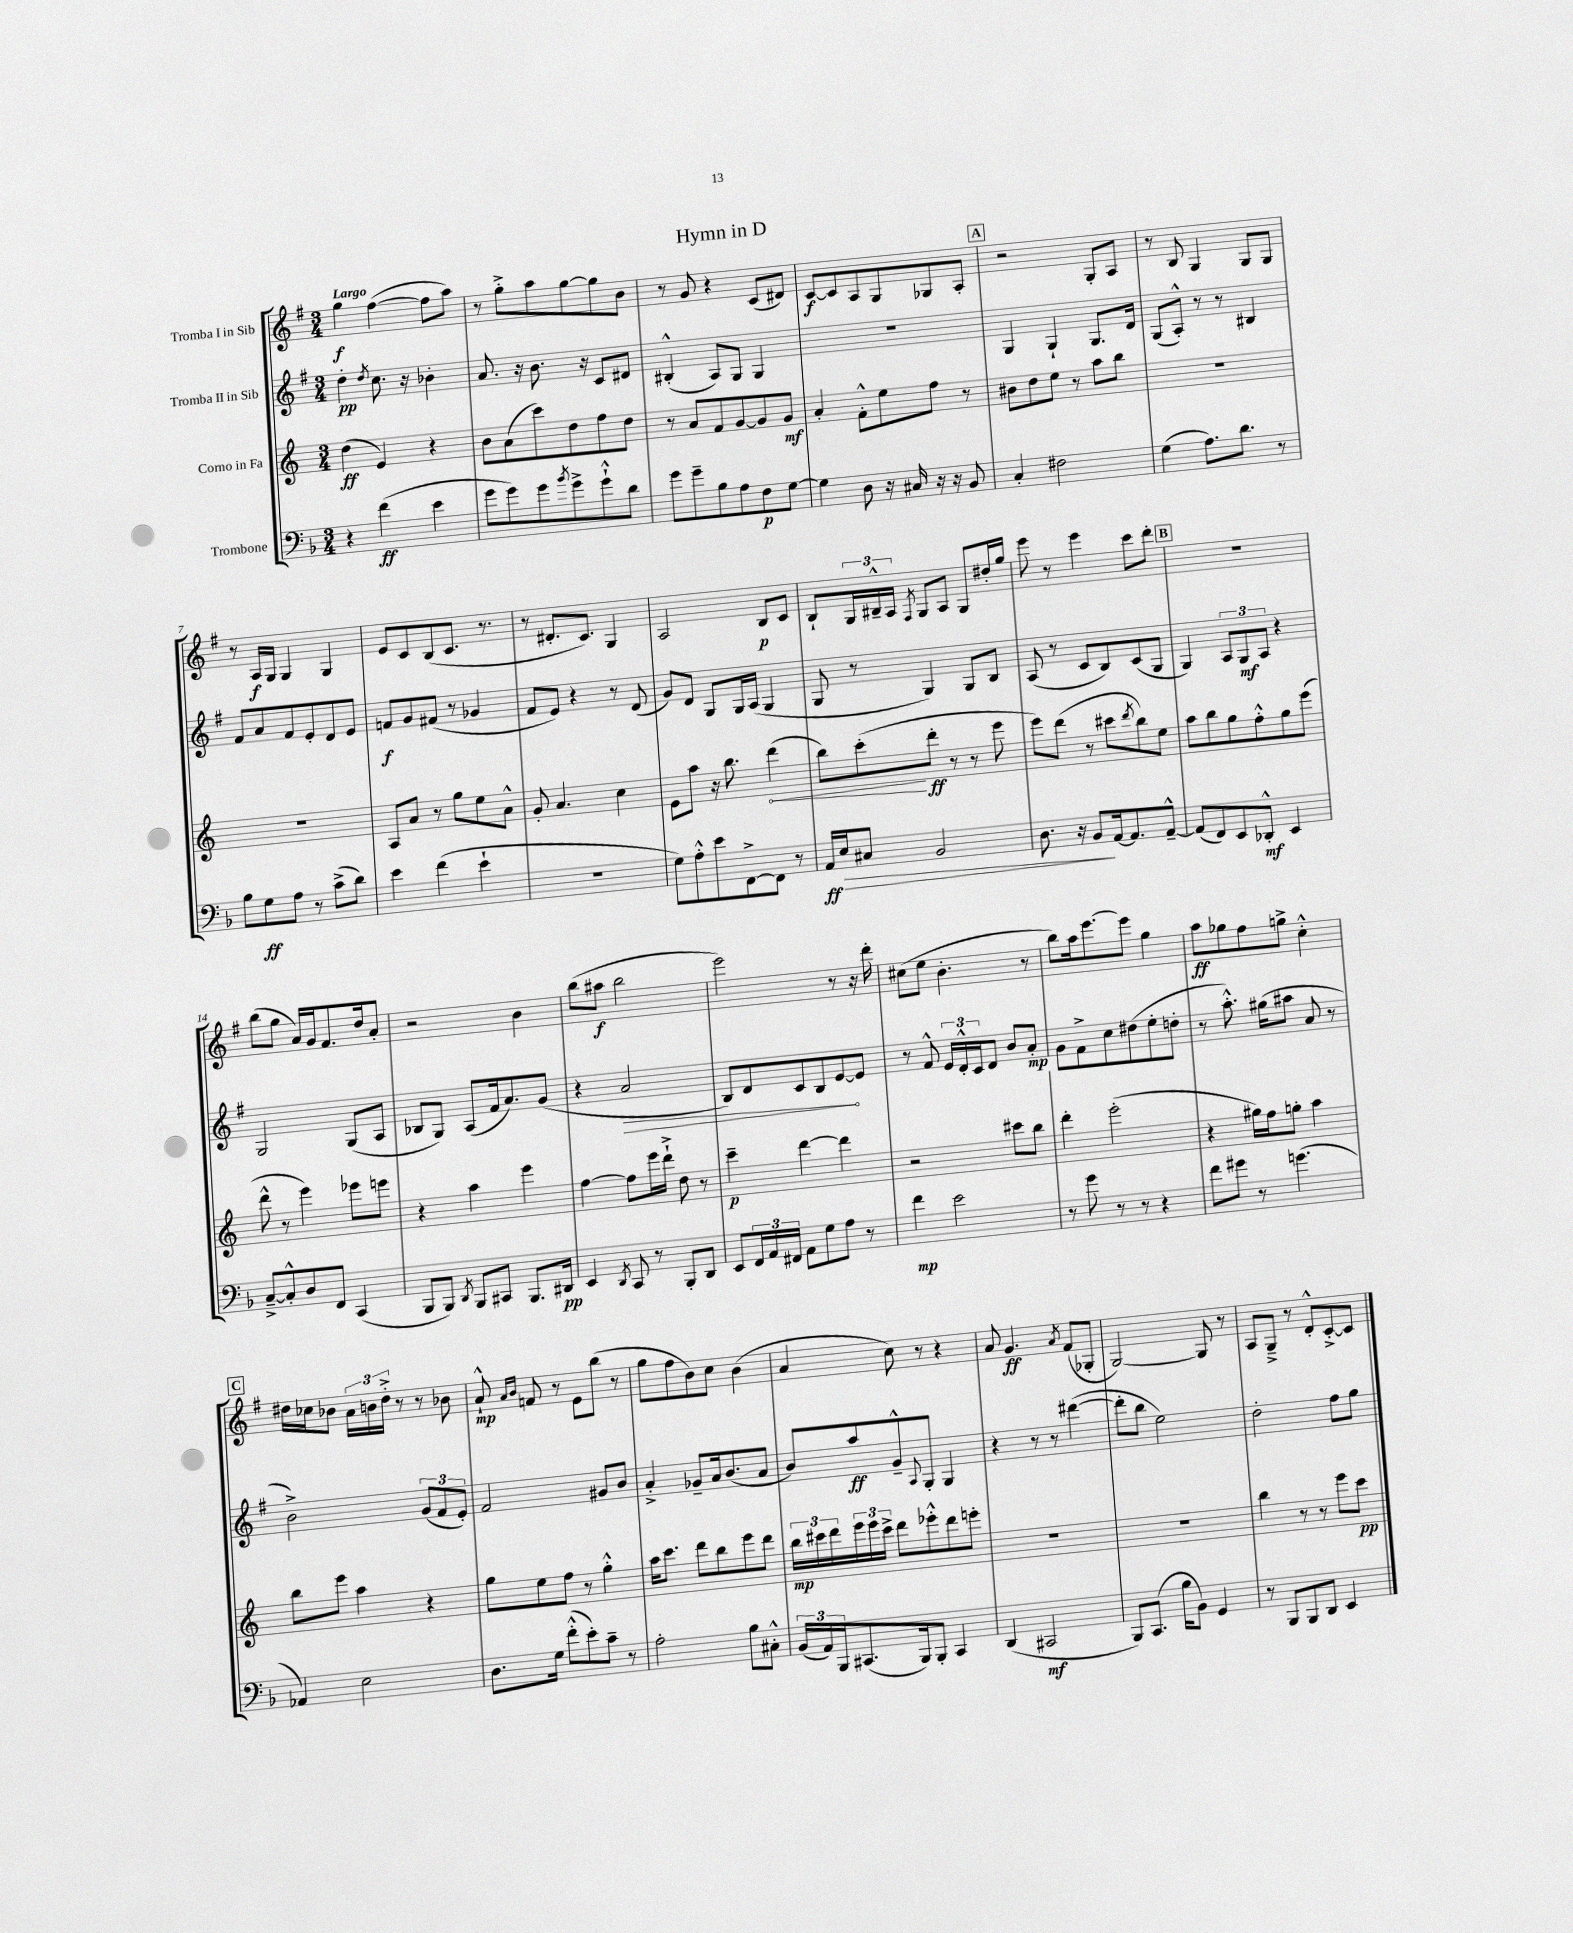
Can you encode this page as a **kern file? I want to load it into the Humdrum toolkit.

**kern	**dynam	**kern	**dynam	**kern	**dynam	**kern	**dynam
*part4	*part4	*part3	*part3	*part2	*part2	*part1	*part1
*staff4	*staff4	*staff3	*staff3	*staff2	*staff2	*staff1	*staff1
*I"Trombone	*	*I"Corno in Fa	*	*I"Tromba II in Sib	*	*I"Tromba I in Sib	*
*clefF4	*	*clefG2	*	*clefG2	*	*clefG2	*
*k[b-]	*	*k[]	*	*k[f#]	*	*k[f#]	*
*M3/4	*	*M3/4	*	*M3/4	*	*M3/4	*
=1	=1	=1	=1	=1	=1	=1	=1
!	!	!	!	!	!	!LO:TX:a:B:t=Largo	!
4r	.	(4dd\	ff	4dd'\	pp	4gg\	f
.	.	.	.	8qdd/	.	.	.
(4f\	ff	4e/)	.	8.cc\	.	([4ff#\	.
.	.	.	.	16r	.	.	.
4e\	.	4r	.	4b-X'\	.	8ff#\L]	.
.	.	.	.	.	.	8aa\J)	.
=2	=2	=2	=2	=2	=2	=2	=2
8g\L	.	8b\L	.	8.a/	.	8r	.
8g\)	.	(8a\	.	.	.	8gg'^\L	.
.	.	.	.	16r	.	.	.
8g\	.	8ccc\)	.	8.b\	.	8aa\	.
8qb-/	.	.	.	.	.	.	.
8g^\	.	8dd\	.	.	.	[8gg\	.
.	.	.	.	16r	.	.	.
8g`^^\	.	8ff\	.	8c/L	.	8gg\]	.
8d\J	.	8dd\J	.	8d#X/J	.	8b\J	.
=3	=3	=3	=3	=3	=3	=3	=3
8g\L	.	8r	.	(4B#X'^^/	.	8r	.
8g~\	.	8a/L	.	.	.	8g/	.
8B-\	.	8f/	.	8A/L)	.	4r	.
8A\	.	[8g/	.	8G/J	.	.	.
8F\	p	8g/]	.	4G/	.	(8c/L	.
[8G\J	.	8g/J	mf	.	.	8d#X/J)	.
=4	=4	=4	=4	=4	=4	=4	=4
4G\]	.	4a'/	.	2.r	.	[8c/L	f
.	.	.	.	.	.	8c/]	.
8D\	.	8f'^^\L	.	.	.	8A/	.
16r	.	8ee\	.	.	.	8G/	.
16C#X/	.	.	.	.	.	.	.
16r	.	8ff\J	.	.	.	8G-X/	.
16r	.	.	.	.	.	.	.
8BB-/	.	8r	.	.	.	8A'/J	.
!!LO:REH:place=s1:t=A
=5	=5	=5	=5	=5	=5	=5	=5
4C'/	.	8b#X\L	.	4G/	.	2r	.
.	.	8dd\	.	.	.	.	.
2F#X\	.	8ee\J	.	4G`/	.	.	.
.	.	8r	.	.	.	.	.
.	.	8aa\L	.	8.G/L	.	8G'/L	.
.	.	8bb\J	.	.	.	8A/J	.
.	.	.	.	16d/Jk	.	.	.
=6	=6	=6	=6	=6	=6	=6	=6
(4G\	.	2.r	.	(8G/L	.	8r	.
.	.	.	.	8A'^^/J)	.	8B/	.
8.A\L)	.	.	.	8r	.	4G/	.
.	.	.	.	8r	.	.	.
8.d\J	.	.	.	.	.	.	.
.	.	.	.	4B#X/	.	8G/L	.
8r	.	.	.	.	.	8G/J	.
!!LO:LB:g=z
=7	=7	=7	=7	=7	=7	=7	=7
8B-\L	.	2.r	.	8f#/L	.	8r	.
8G\	ff	.	.	8a/	.	16A/LL	f
.	.	.	.	.	.	16G/JJ	.
8A\J	.	.	.	8f#/	.	4G/	.
8r	.	.	.	8e'/	.	.	.
(8c^\L	.	.	.	8d/	.	4G/	.
8d\J)	.	.	.	8e/J	.	.	.
=8	=8	=8	=8	=8	=8	=8	=8
4e\	.	8A/L	.	8fn/L	f	8e/L	.
.	.	8a/J	.	8g/	.	8c/	.
(4f\	.	8r	.	(8f#X/J	.	(8B/	.
.	.	8gg\L	.	8r	.	8.c/J	.
4e`\	.	8ee\	.	4g-X/	.	.	.
.	.	.	.	.	.	8.r	.
.	.	8a^^\J	.	.	.	.	.
=9	=9	=9	=9	=9	=9	=9	=9
2.r	.	8g'/	.	8f#/L	.	8r	.
.	.	4.a/	.	8e/J)	.	8.d#X'/L	.
.	.	.	.	4r	.	.	.
.	.	.	.	.	.	8.c/J)	.
.	.	4cc\	.	8r	.	4G/	.
.	.	.	.	(8d/	.	.	.
=10	=10	=10	=10	=10	=10	=10	=10
8G\L)	.	8e\L	.	8g/L)	.	2A/	.
8A'^^\	.	8aa\J	.	8d/J	.	.	.
8e\	.	16r	.	8G/L	.	.	.
.	.	8.bb\	.	.	.	.	.
[8FF^\	.	.	.	16G/L	.	.	.
.	.	.	.	(16A/JJ	.	.	.
!	!	!	!LO:HP:b	!	!	!	!
8FF\J]	.	(4ddd\	<	4G/	.	8B/L	p
8r	.	.	.	.	.	8c/J	.
=11	=11	=11	=11	=11	=11	=11	=11
!	!LO:HP:b	!	!	!	!	!	!
16AA/LL	> ff	8bb\L)	.	8G/	.	8B`/L	.
16E/J	.	.	.	.	.	.	.
8C#X/J	.	(8ccc'\	.	8r	.	24G/L	.
.	.	.	.	.	.	24B#X~^^/	.
.	.	.	.	.	.	24A/JJ	.
.	.	.	.	.	.	8qF#/	.
2BB-/	.	8ddd'\J	[ ff	4G/)	.	8G/L	.
.	.	8r	.	.	.	8A/J	.
.	.	8r	.	8G/L	.	8G/L	.
.	.	8eee\	.	8B/J	.	16dd#X'/L	.
.	.	.	.	.	.	16gg/JJ	.
=12	=12	=12	=12	=12	=12	=12	=12
8.D\	.	8eee\L)	.	(8A/	.	8eee\	.
.	.	(8ddd\J	.	8r	.	8r	.
16r	.	.	.	.	.	.	.
8BB-/L	.	8r	.	8c/L	.	4eee\	.
[16AA/k	]	8ccc#X\L	.	8B/)	.	.	.
8.AA/]	.	.	.	.	.	.	.
.	.	8qddd/	.	.	.	.	.
.	.	8bb\)	.	(8c/	.	8ccc\L	.
[8AA~^^/J	.	8ee\J	.	8G/J	.	8ddd'\J	.
!!LO:REH:place=s1:t=B
=13	=13	=13	=13	=13	=13	=13	=13
(8AA/L]	.	8aa\L	.	4G/)	.	2.r	.
8FF/)	.	8bb\	.	.	.	.	.
8EE/	.	8gg\	.	12A/L	.	.	.
.	.	.	.	12G/	mf	.	.
8DD-X'^^/J	mf	8ff'^^\	.	.	.	.	.
.	.	.	.	12A/J	.	.	.
4EE/	.	8gg\	.	4r	.	.	.
.	.	(8eee\J	.	.	.	.	.
!!LO:LB:g=z
=14	=14	=14	=14	=14	=14	=14	=14
[8C~^/L	.	8ddd^^\	.	2G/	.	(8bb\L	.
8C'^^/]	.	8r	.	.	.	8gg\J	.
8D/	.	4eee\)	.	.	.	16a/LL)	.
.	.	.	.	.	.	16g/J	.
8FF/J	.	.	.	.	.	8.f#/	.
(4CC/	.	8eee-X\L	.	(8G/L	.	.	.
.	.	.	.	.	.	16dd/k	.
.	.	8eeen\J	.	8A/J	.	8a'/J	.
=15	=15	=15	=15	=15	=15	=15	=15
8BBB-/L	.	4r	.	8B-X/L	.	2r	.
8BBB-/J)	.	.	.	8G/J)	.	.	.
8qDD/	.	.	.	.	.	.	.
8BBB-/L	.	4aa\	.	(8A/L	.	.	.
8CC#X/J	.	.	.	16f#/k	.	.	.
.	.	.	.	8.a/)	.	.	.
8.BBB-/L	.	4eee\	.	.	.	4b\	.
.	.	.	.	(8g/J	.	.	.
16DD#X/Jk	pp	.	.	.	.	.	.
=16	=16	=16	=16	=16	=16	=16	=16
4EE/	.	[4ff\	.	4r	.	(8bb\L	.
.	.	.	.	.	.	8aa#X\J	f
8qDD/	.	.	.	.	.	.	.
!	!	!	!	!	!LO:HP:b	!	!
8CC/	.	8ff\L]	.	2a/	>	2bb\	.
8r	.	16eee\L	.	.	.	.	.
.	.	16ddd`^\JJ	.	.	.	.	.
8BBB-'/L	.	8dd\	.	.	.	.	.
8DD/J	.	8r	.	.	.	.	.
=17	=17	=17	=17	=17	=17	=17	=17
8EE/L	.	4ccc~\	p	8B/L)	.	2eee\)	.
24FF/L	.	.	.	8d/	.	.	.
24AA/	.	.	.	.	.	.	.
24FF#X/JJ	.	.	.	.	.	.	.
8AA\L	.	[4ddd\	.	8c/	.	.	.
8G\	.	.	.	8B/	.	.	.
8A\J	.	4ddd\]	.	[8e/	.	8r	.
8r	.	.	.	8e/J]	]	16r	.
.	.	.	.	.	.	16ddd'\	.
=18	=18	=18	=18	=18	=18	=18	=18
4f\	mp	2r	.	8r	.	(8cc#X\L	.
.	.	.	.	8f#^^/	.	8ee\J	.
2e\	.	.	.	24e/LL	.	4.b'\	.
.	.	.	.	24d'^^/	.	.	.
.	.	.	.	24c/J	.	.	.
.	.	.	.	8d/J	.	.	.
.	.	8ccc#X\L	.	8b/L	.	.	.
.	.	8bb\J	.	8a'/J	mp	8r	.
=19	=19	=19	=19	=19	=19	=19	=19
8r	.	4ddd'\	.	8g\L	.	8bb\L)	.
8g\	.	.	.	8f#^\	.	16aa\k	.
.	.	.	.	.	.	[8.eee\	.
8r	.	(2eee'\	.	8cc\	.	.	.
8r	.	.	.	(8dd#X\	.	8eee\J]	.
4r	.	.	.	8ee'\	.	4gg\	.
.	.	.	.	8ddn'\J	.	.	.
=20	=20	=20	=20	=20	=20	=20	=20
8f\L	.	4r	.	8r	.	8aa\L	ff
8g#X\J	.	.	.	8.aa'^^\)	.	8gg-X\	.
8r	.	16gg#X\LL)	.	.	.	8ff#\	.
.	.	16ff\J	.	(16gg#X\KL	.	.	.
(4.gn\	.	8ggn'\J	.	8aa#X\J	.	8ggn^\J	.
.	.	4aa\	.	8a/	.	4cc'^^\	.
.	.	.	.	8r	.	.	.
!!LO:LB:g=z
!!LO:REH:place=s1:t=C
=21	=21	=21	=21	=21	=21	=21	=21
4AA-X/)	.	8bb\L	.	2b^\)	.	16dd#X\LL	.
.	.	.	.	.	.	16cc-X\J	.
.	.	8eee\J	.	.	.	8b-X\J	.
2E\	.	4aa\	.	.	.	24a\LL	.
.	.	.	.	.	.	24bn\	.
.	.	.	.	.	.	24dd#'^\JJ	.
.	.	.	.	.	.	8r	.
.	.	4r	.	(12g/L	.	8r	.
.	.	.	.	12f#/	.	.	.
.	.	.	.	.	.	8b-X\	.
.	.	.	.	12e'/J)	.	.	.
=22	=22	=22	=22	=22	=22	=22	=22
8.D\L	.	8gg\L	.	2f#/	.	8a`^^/	mp
.	.	.	.	.	.	16qqa/LL	.
.	.	.	.	.	.	16qqb/JJ	.
.	.	8ee\	.	.	.	8fn/	.
16G\Jk	.	.	.	.	.	.	.
(8f'^^\L	.	8ff\J	.	.	.	8r	.
8e'\)	.	8r	.	.	.	8e\L	.
8c~\J	.	4gg'^^\	.	8g#X/L	.	(8bb\J	.
8r	.	.	.	8b/J	.	8r	.
=23	=23	=23	=23	=23	=23	=23	=23
2A'\	.	16aa\KL	.	4a'^/	.	8gg\L	.
.	.	8.ccc\J	.	.	.	.	.
.	.	.	.	.	.	8ff#\	.
.	.	8ddd\L	.	8g-X~/L	.	8b\)	.
.	.	8bb\	.	16a/k	.	8cc\J	.
.	.	.	.	(8.b/	.	.	.
8B-\L	.	8eee\	.	.	.	(4b\	.
8C#X'^^\J	.	8ddd\J	.	8a/J	.	.	.
=24	=24	=24	=24	=24	=24	=24	=24
(24BB-/LL	.	24bb\LL	mp	8b/L)	.	4a/	.
24AA/)	.	24ccc#X\	.	.	.	.	.
24BBB-/J	.	24ddd\	.	.	.	.	.
(8.CC#X/	.	24eee\	.	8aa/	ff	.	.
.	.	24eee\	.	.	.	.	.
.	.	24ccc#^\JJ	.	.	.	.	.
.	.	8ddd\L	.	8g~^^/	.	8cc\)	.
16BBB-/k)	.	.	.	.	.	.	.
.	.	.	.	8qqA/	.	.	.
8BBB-'/J	.	8eee-X'^^\	.	8G'/J	.	8r	.
4CC#/	.	8ddd\	.	4G/	.	4r	.
.	.	8eeen'\J	.	.	.	.	.
=25	=25	=25	=25	=25	=25	=25	=25
(4DD/	.	2.r	.	4r	.	8a/	.
.	.	.	.	.	.	4.g/	ff
2CC#X/	mf	.	.	8r	.	.	.
.	.	.	.	8r	.	.	.
.	.	.	.	.	.	8qa/	.
.	.	.	.	([4ddd#X\	.	(8f#/L	.
.	.	.	.	.	.	8G-X'/J	.
=26	=26	=26	=26	=26	=26	=26	=26
8BBB-/L)	.	2.r	.	8ddd#'\L]	.	[2G/)	.
(8.CC/J	.	.	.	8bb\J	.	.	.
.	.	.	.	2ee\)	.	.	.
16B-\KL	.	.	.	.	.	.	.
8BB-\J)	.	.	.	.	.	.	.
4GG/	.	.	.	.	.	8G/]	.
.	.	.	.	.	.	8r	.
=27	=27	=27	=27	=27	=27	=27	=27
8r	.	4bb\	.	2dd'\	.	8A/L	.
8BBB-/L	.	.	.	.	.	8G~^/J	.
8BBB-/	.	8r	.	.	.	8r	.
8DD/J	.	8r	.	.	.	8d'^^/L	.
4EE/	.	8eee\L	.	8ff#\L	.	[8c'^/	.
.	.	8ccc\J	pp	8gg\J	.	8c/J]	.
==	==	==	==	==	==	==	==
*-	*-	*-	*-	*-	*-	*-	*-
